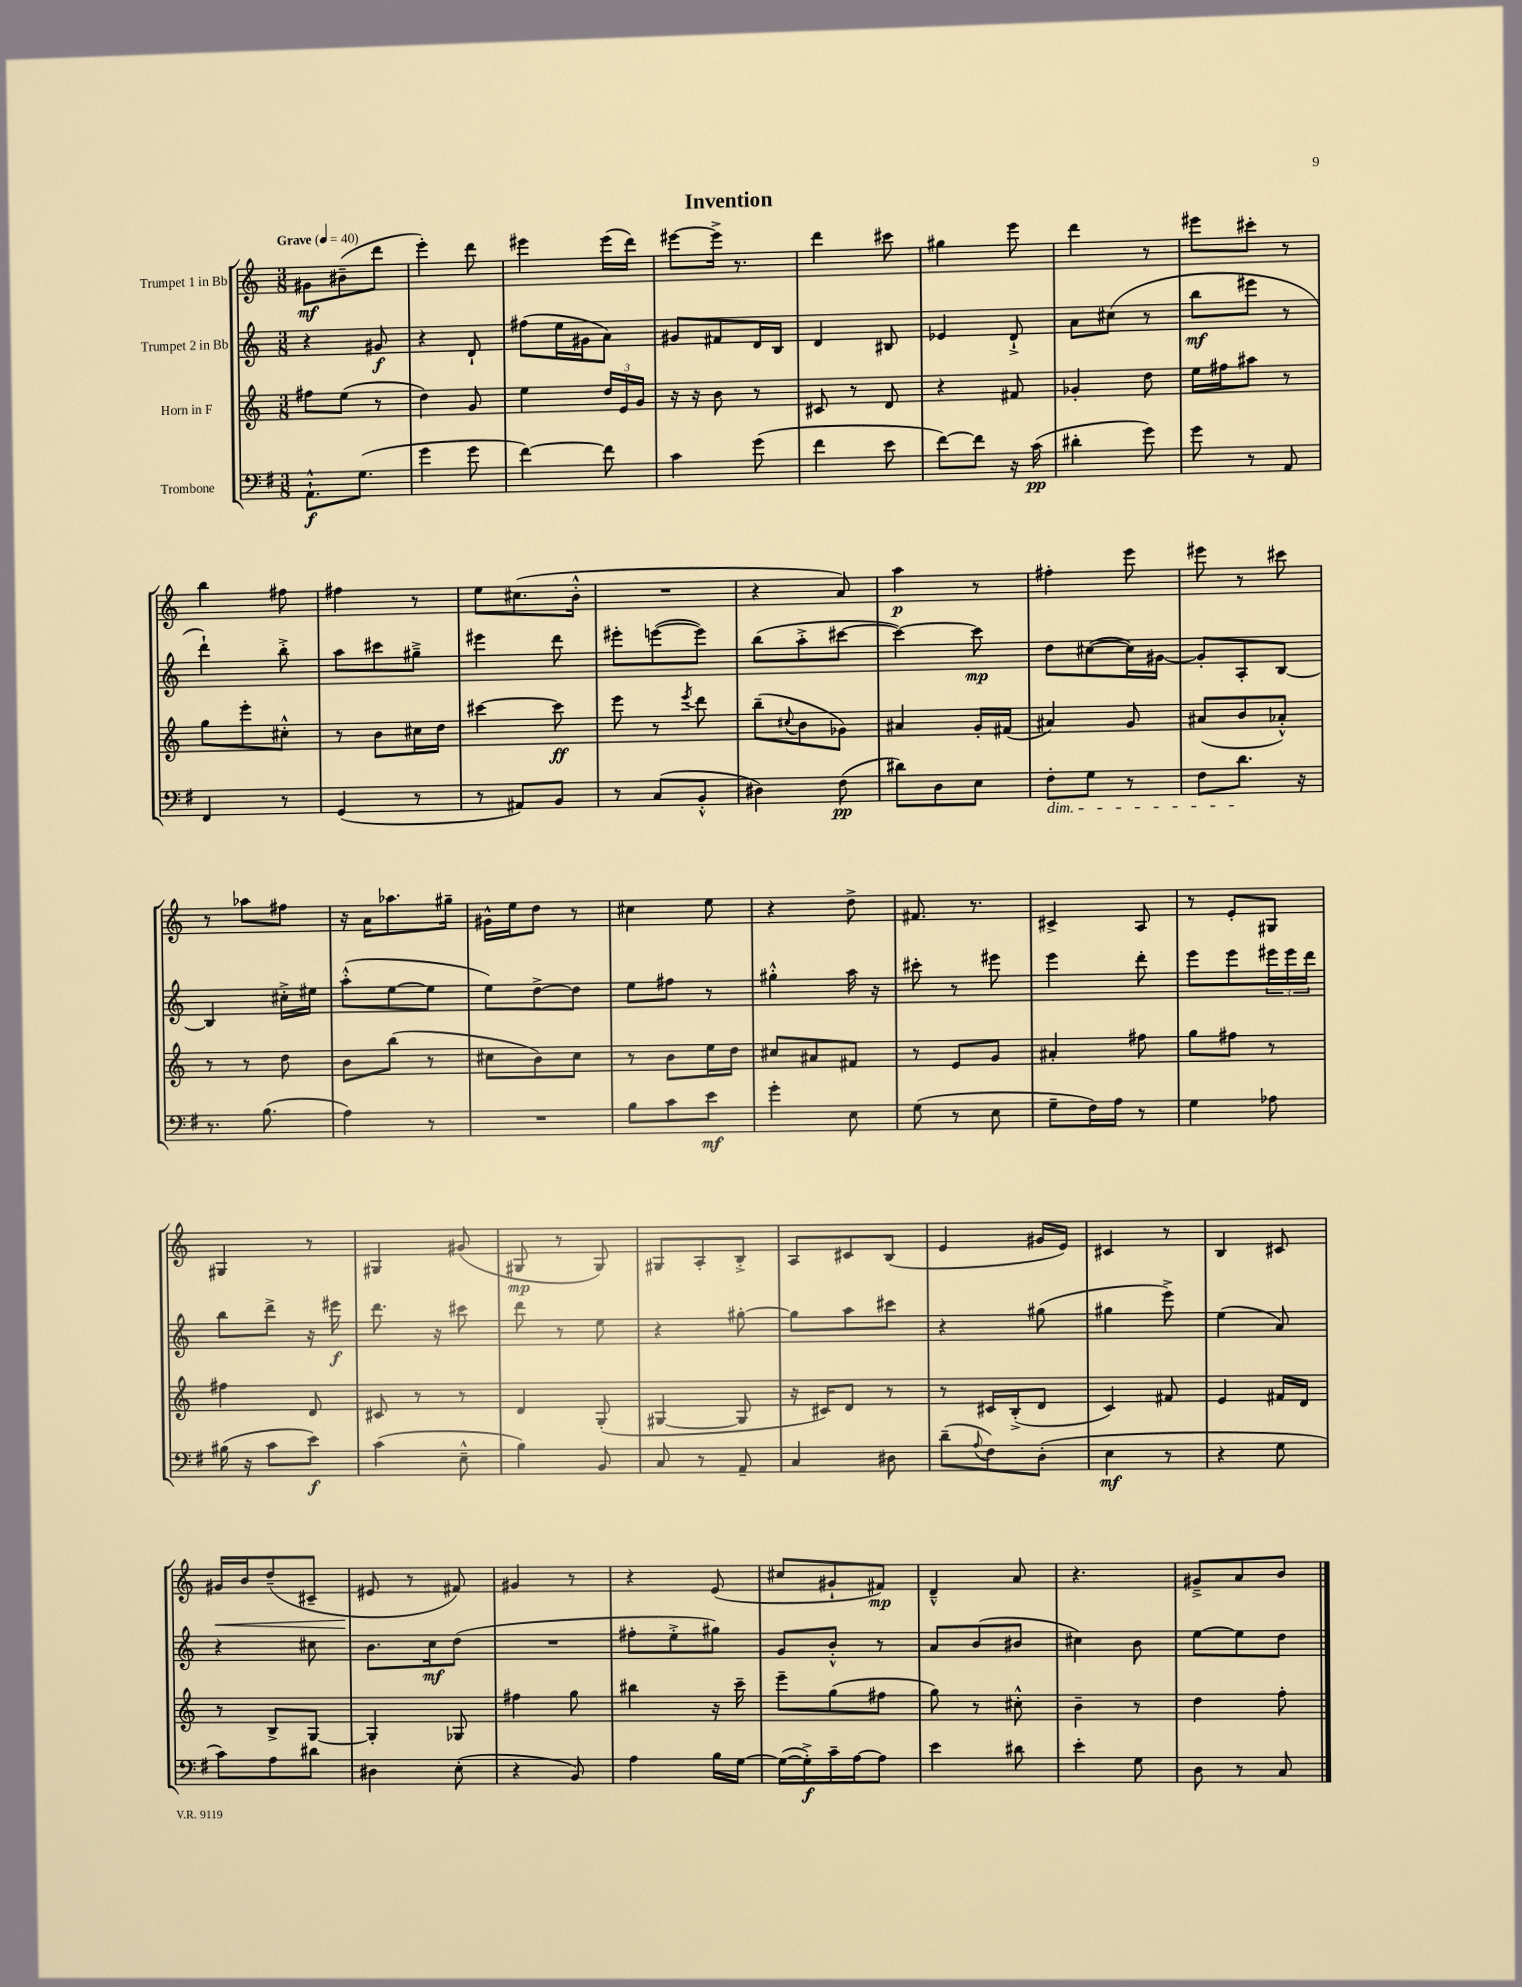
\header { title = "Invention" }
<<
\new StaffGroup <<
\new Staff = "s0" \with { instrumentName = "Trumpet 1 in Bb" } {
    \clef treble \key c \major \numericTimeSignature \time 3/8 \tempo "Grave" 4 = 40
    gis'8\mf bis'8--( d'''8 |
    e'''4-.) d'''8 |
    eis'''4 eis'''16( d'''16) |
    eis'''8~ eis'''16-> r8. |
    d'''4 cis'''8 |
    gis''4 e'''8 |
    d'''4 r8 |
    eis'''8 cis'''8-. r8 |
    b''4 fis''8 |
    fis''4 r8 |
    e''8 cis''8.( b'16-.-^ |
    R4. |
    r4 a'8) |
    a''4\p r8 |
    fis''4-. e'''8 |
    eis'''8 r8 cis'''8 |
    r8 aes''8 fis''8 |
    r16 a'16 aes''8. gis''16-- |
    gis'16-^ e''16 d''8 r8 |
    cis''4 e''8 |
    r4 d''8-> |
    fis'8. r8. |
    cis'4-> a8 |
    r8 e'8-. gis8 |
    gis4 r8 |
    gis4 gis'8( |
    gis8\mp r8 gis8) |
    gis8 a8-. b8-.-> |
    a8 cis'8 b8( |
    e'4 gis'16 e'16) |
    cis'4 r8 |
    b4 cis'8 |
    gis'16\< b'16 d''8--( cis'8-- |
    eis'8\! r8 fis'8) |
    gis'4 r8 |
    r4 e'8( |
    cis''8 gis'8-! fis'8\mp) |
    d'4---^ a'8 |
    r4. |
    gis'8---> a'8 b'8 \bar "|." |
}
\new Staff = "s1" \with { instrumentName = "Trumpet 2 in Bb" } {
    \clef treble \key c \major \numericTimeSignature \time 3/8
    r4 gis'8\f |
    r4 d'8-! |
    fis''8( e''16 gis'16 a'8) |
    gis'8 fis'8 d'16 b16 |
    d'4 bis8 |
    ees'4 d'8-!-> |
    a'8 cis''8( r8 |
    b''8\mf eis'''8 r8 |
    d'''4-!) b''8-.-> |
    a''8 cis'''8 gis''8---> |
    eis'''4 d'''8 |
    eis'''8-. e'''8~( e'''8) |
    b''8( a''8-.-> cis'''8~ |
    cis'''4~) cis'''8\mp |
    d''8 cis''8~( cis''16) gis'16~ |
    gis'8-. a8-. b8~ |
    b4 cis''16-.-> eis''16 |
    a''8-.-^( e''8~ e''8 |
    e''8) d''8~-> d''8 |
    e''8 fis''8 r8 |
    gis''4-.-^ a''16 r16 |
    cis'''8-. r8 eis'''8 |
    e'''4 d'''8-. |
    e'''8 e'''8 \tuplet 3/2 { eis'''16 eis'''16 d'''16 } |
    b''8 d'''8-> r16 eis'''16\f |
    d'''8. r16 cis'''8 |
    d'''8 r8 e''8 |
    r4 gis''8~-. |
    gis''8 a''8 cis'''8 |
    r4 gis''8( |
    gis''4 e'''8->) |
    e''4( a'8) |
    r4 cis''8 |
    b'8. c''16\mf d''8( |
    R4. |
    fis''8-. e''8-.-> gis''8) |
    g'8 b'8-.-^ r8 |
    a'8 b'8( bis'8 |
    cis''4) b'8 |
    e''8~ e''8 d''8 \bar "|." |
}
\new Staff = "s2" \with { instrumentName = "Horn in F" } {
    \clef treble \key c \major \numericTimeSignature \time 3/8
    fis''8 e''8( r8 |
    d''4) g'8 |
    e''4 \tuplet 3/2 { d''16 e'16 g'16 } |
    r16 r16 b'8 r8 |
    cis'8 r8 d'8 |
    r4 fis'8 |
    ges'4-. d''8 |
    e''16 fis''16 ais''8 r8 |
    g''8 e'''8-. cis''8-.-^ |
    r8 b'8 cis''16 d''16 |
    cis'''4~ cis'''8\ff |
    e'''8 r8 \acciaccatura { e'''8 } d'''8 |
    b''8--( \appoggiatura { cis''8 } b'8 ges'8) |
    ais'4 g'16-. fis'16( |
    ais'4) g'8 |
    ais'8( b'8 aes'8-.-^) |
    r8 r8 d''8 |
    b'8 b''8( r8 |
    cis''8 b'8) cis''8 |
    r8 b'8 e''16 d''16 |
    cis''8 ais'8 fis'8 |
    r8 e'8 g'8 |
    ais'4-. fis''8 |
    g''8 fis''8 r8 |
    fis''4 d'8 |
    cis'8 r8 r8 |
    d'4 g8-.( |
    gis4~ gis8 |
    r16 cis'16) d'8 r8 |
    r8 cis'16 b16-.->( d'8 |
    c'4) fis'8 |
    e'4 fis'16 d'16 |
    r8 b8-> g8~ |
    g4-. ges8 |
    fis''4 g''8 |
    bis''4 r16 c'''16-- |
    e'''8-- g''8( fis''8 |
    g''8) r8 cis''8-.-^ |
    b'4-- r8 |
    d''4 f''8-. \bar "|." |
}
\new Staff = "s3" \with { instrumentName = "Trombone" } {
    \clef bass \key g \major \numericTimeSignature \time 3/8
    a,8.-!-^\f g8.( |
    g'4 g'8 |
    fis'4~) fis'8 |
    c'4 g'8( |
    fis'4 e'8 |
    fis'8~) fis'8 r16 c'16\pp( |
    dis'4-. g'8) |
    g'8 r8 a,8 |
    fis,4 r8 |
    g,4( r8 |
    r8 ais,8) b,8 |
    r8 c8( b,8-.-^ |
    dis4) fis8\pp( |
    dis'8) d8 e8 |
    fis8-.\dim g8 r8 |
    fis8 d'8.\! r16 |
    r8. b8.( |
    a4) r8 |
    R4. |
    b8 c'8 e'8\mf |
    g'4-. e8 |
    g8( r8 e8 |
    g8-- fis16) a16 r8 |
    g4 aes8 |
    bis16( r16 c'8 e'8\f) |
    c'4( e8---^ |
    b4) b,8 |
    c8 r8 a,8-- |
    c4 dis8 |
    d'8--( \appoggiatura { a8 } fis8) d8-.( |
    e4\mf r8 |
    r4 g8 |
    c'8) a8 dis'8 |
    dis4 e8-.( |
    r4 b,8) |
    a4 b16 g16~ |
    g16~( g16-.->\f) c'16-- a16~ a8 |
    e'4 dis'8 |
    e'4-. g8 |
    d8 r8 c8 \bar "|." |
}
>>
>>
\layout { \context { \Score \remove "Bar_number_engraver" } }
